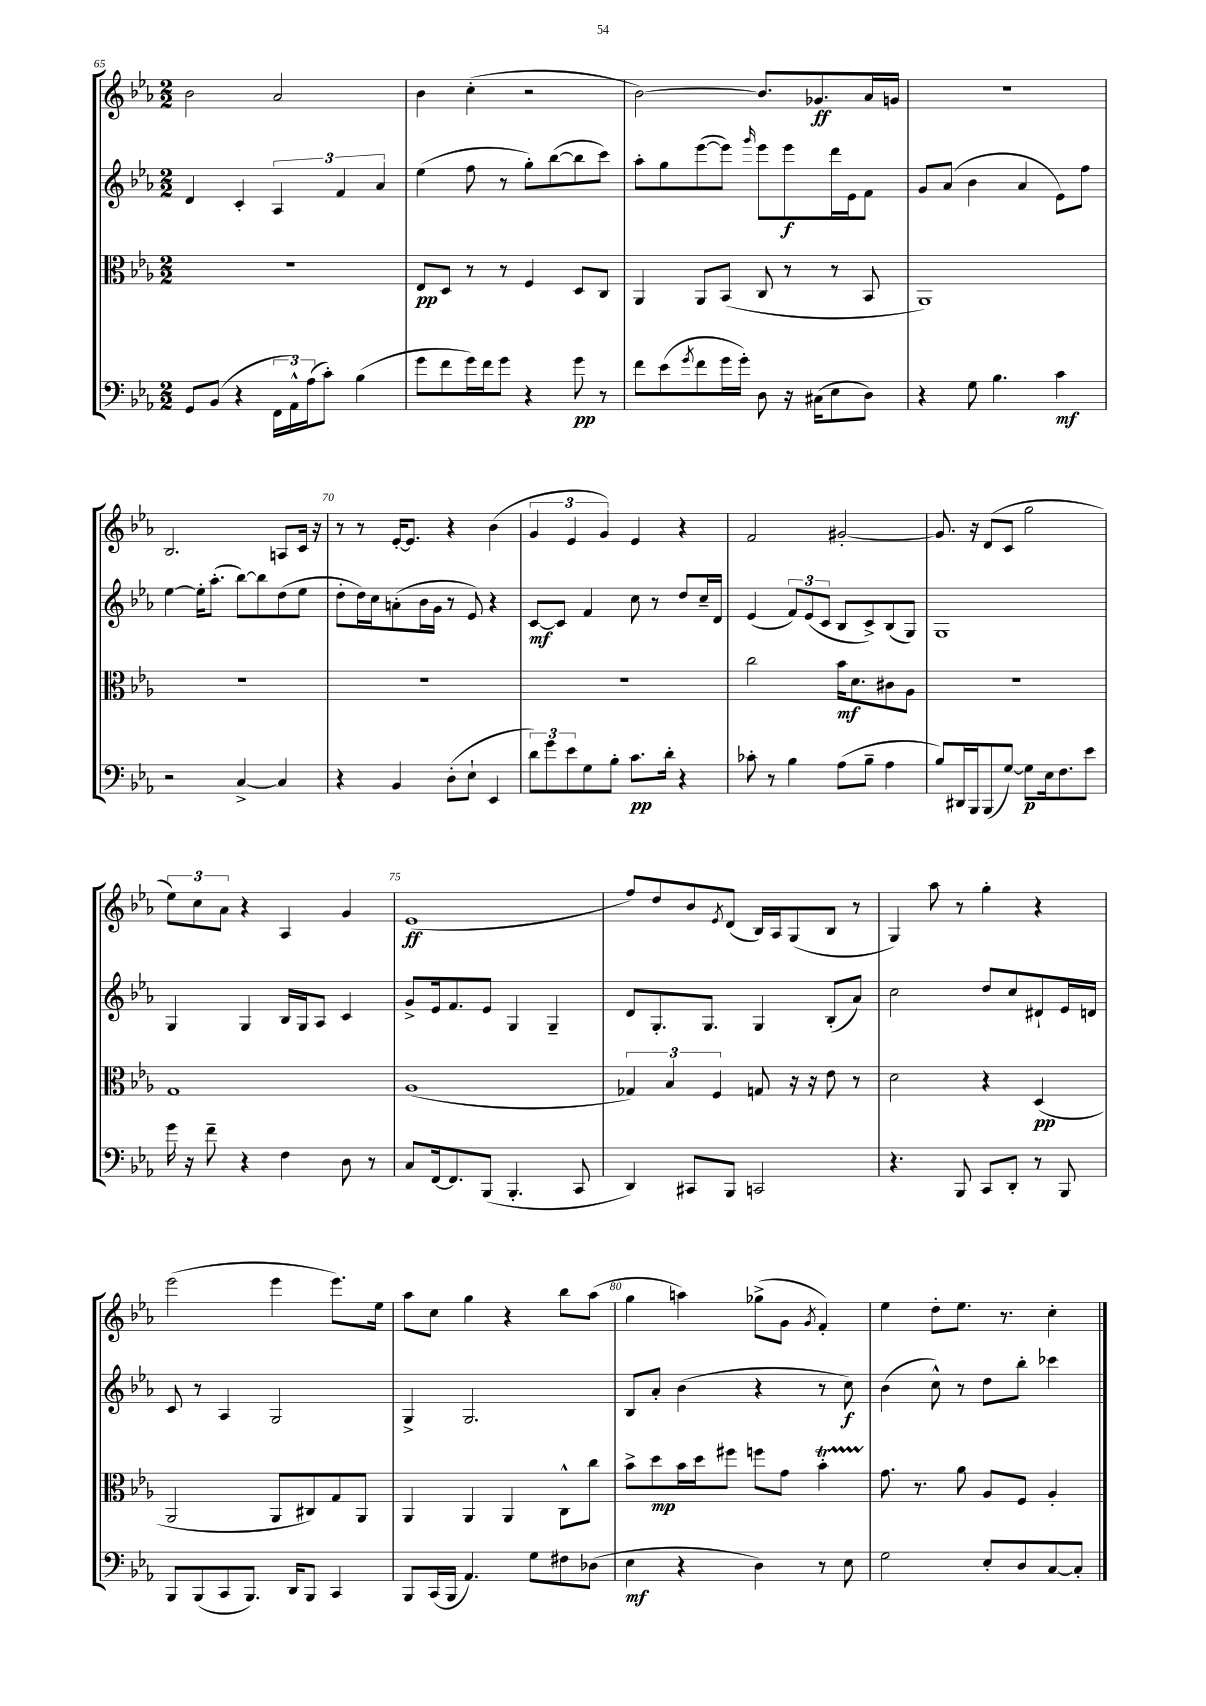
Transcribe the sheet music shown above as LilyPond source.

<<
\new StaffGroup <<
\new Staff = "s0" {
    \clef treble \key ees \major \numericTimeSignature \time 2/2
    bes'2 aes'2 |
    bes'4 c''4-.( r2 |
    bes'2~) bes'8. ges'8.\ff aes'16 g'16 |
    R1 |
    bes2. a8 c'16 r16 |
    r8 r8 ees'16~-. ees'8. r4 bes'4( |
    \tuplet 3/2 { g'4 ees'4 g'4) } ees'4 r4 |
    f'2 gis'2~-. |
    gis'8. r16 d'8( c'8 g''2 |
    \tuplet 3/2 { ees''8) c''8 aes'8 } r4 aes4 g'4 |
    ees'1\ff( |
    f''8) d''8 bes'8 \acciaccatura { ees'8 } d'8( bes16) aes16 g8( bes8 r8 |
    g4) aes''8 r8 g''4-. r4 |
    ees'''2( ees'''4 ees'''8.) ees''16 |
    aes''8 c''8 g''4 r4 bes''8 aes''8( |
    g''4 a''4) ges''8->( g'8 \acciaccatura { g'8 } f'4-.) |
    ees''4 d''8-. ees''8. r8. c''4-. \bar "|." |
}
\new Staff = "s1" {
    \clef treble \key ees \major \numericTimeSignature \time 2/2
    d'4 c'4-. \tuplet 3/2 { aes4 f'4 aes'4 } |
    ees''4( f''8 r8 g''8-.) bes''8~( bes''8 c'''8) |
    aes''8-. g''8 ees'''8~( ees'''8) \grace { g'''16 } ees'''8 ees'''8\f d'''16 ees'16 f'8 |
    g'8 aes'8( bes'4 aes'4 ees'8) f''8 |
    ees''4~ ees''16-. aes''8.-.( bes''8~) bes''8 d''8( ees''8 |
    d''8-. d''16) c''16 a'8-.( bes'16 g'16 r8 ees'8) r4 |
    c'8~\mf c'8 f'4 c''8 r8 d''8 c''16-- d'16 |
    ees'4( \tuplet 3/2 { f'8) ees'8( c'8 } bes8 c'8->) bes8( g8) |
    g1 |
    g4 g4 bes16 g16 aes8 c'4 |
    g'8-> ees'16 f'8. ees'8 g4 g4-- |
    d'8 g8.-. g8. g4 bes8-.( aes'8) |
    c''2 d''8 c''8 dis'8-! ees'16 d'16 |
    c'8 r8 aes4 g2 |
    g4-> g2. |
    bes8 aes'8-. bes'4( r4 r8 c''8\f) |
    bes'4( c''8-^) r8 d''8 bes''8-. ces'''4 \bar "|." |
}
\new Staff = "s2" {
    \clef alto \key ees \major \numericTimeSignature \time 2/2
    r1 |
    ees8\pp d8 r8 r8 f4 d8 c8 |
    aes,4 aes,8 bes,8( c8 r8 r8 bes,8 |
    aes,1) |
    R1 |
    R1 |
    R1 |
    c''2 bes'16\mf d'8. cis'8 aes8 |
    r1 |
    g1 |
    aes1( |
    \tuplet 3/2 { ges4) bes4 f4 } g8 r16 r16 ees'8 r8 |
    d'2 r4 d4\pp( |
    aes,2 aes,8 cis8) g8 aes,8 |
    aes,4 aes,4 aes,4 c8-^ c''8 |
    bes'8-> d''8\mp bes'16 d''16 fis''8 f''8 g'8 bes'4-.\startTrillSpan |
    g'8.\stopTrillSpan r8. aes'8 aes8 f8 aes4-. \bar "|." |
}
\new Staff = "s3" {
    \clef bass \key ees \major \numericTimeSignature \time 2/2
    g,8 bes,8( r4 \tuplet 3/2 { f,16 aes,16-^) aes16( } c'8-.) bes4( |
    g'8 f'8 g'16) f'16 g'8 r4 g'8\pp r8 |
    f'8 ees'8( \acciaccatura { g'8 } f'8 g'16 g'16-.) d8 r16 cis16( ees8 d8) |
    r4 g8 bes4. c'4\mf |
    r2 c4~-> c4 |
    r4 bes,4 d8-.( ees8-! ees,4 |
    \tuplet 3/2 { d'8) g'8 ees'8 } g8 bes8-. c'8.\pp d'16-. r4 |
    ces'8-. r8 bes4 aes8( bes8-- aes4 |
    bes8) dis,16 bes,,16 bes,,8( g8~) g8\p ees16 f8. ees'8 |
    g'16 r16 f'8-- r4 f4 d8 r8 |
    c8 f,16~ f,8. bes,,8( bes,,4.-. c,8 |
    d,4) cis,8 bes,,8 c,2 |
    r4. bes,,8 c,8 d,8-. r8 bes,,8 |
    bes,,8 bes,,8( c,8 bes,,8.) d,16 bes,,8 c,4 |
    bes,,8 c,16( bes,,16 aes,4.) g8 fis8 des8( |
    ees4\mf r4 d4) r8 ees8 |
    g2 ees8-. d8 c8~ c8-. \bar "|." |
}
>>
>>
\layout { \context { \Score currentBarNumber = #65 \override BarNumber.break-visibility = ##(#f #t #t) barNumberVisibility = #(every-nth-bar-number-visible 5) } }
